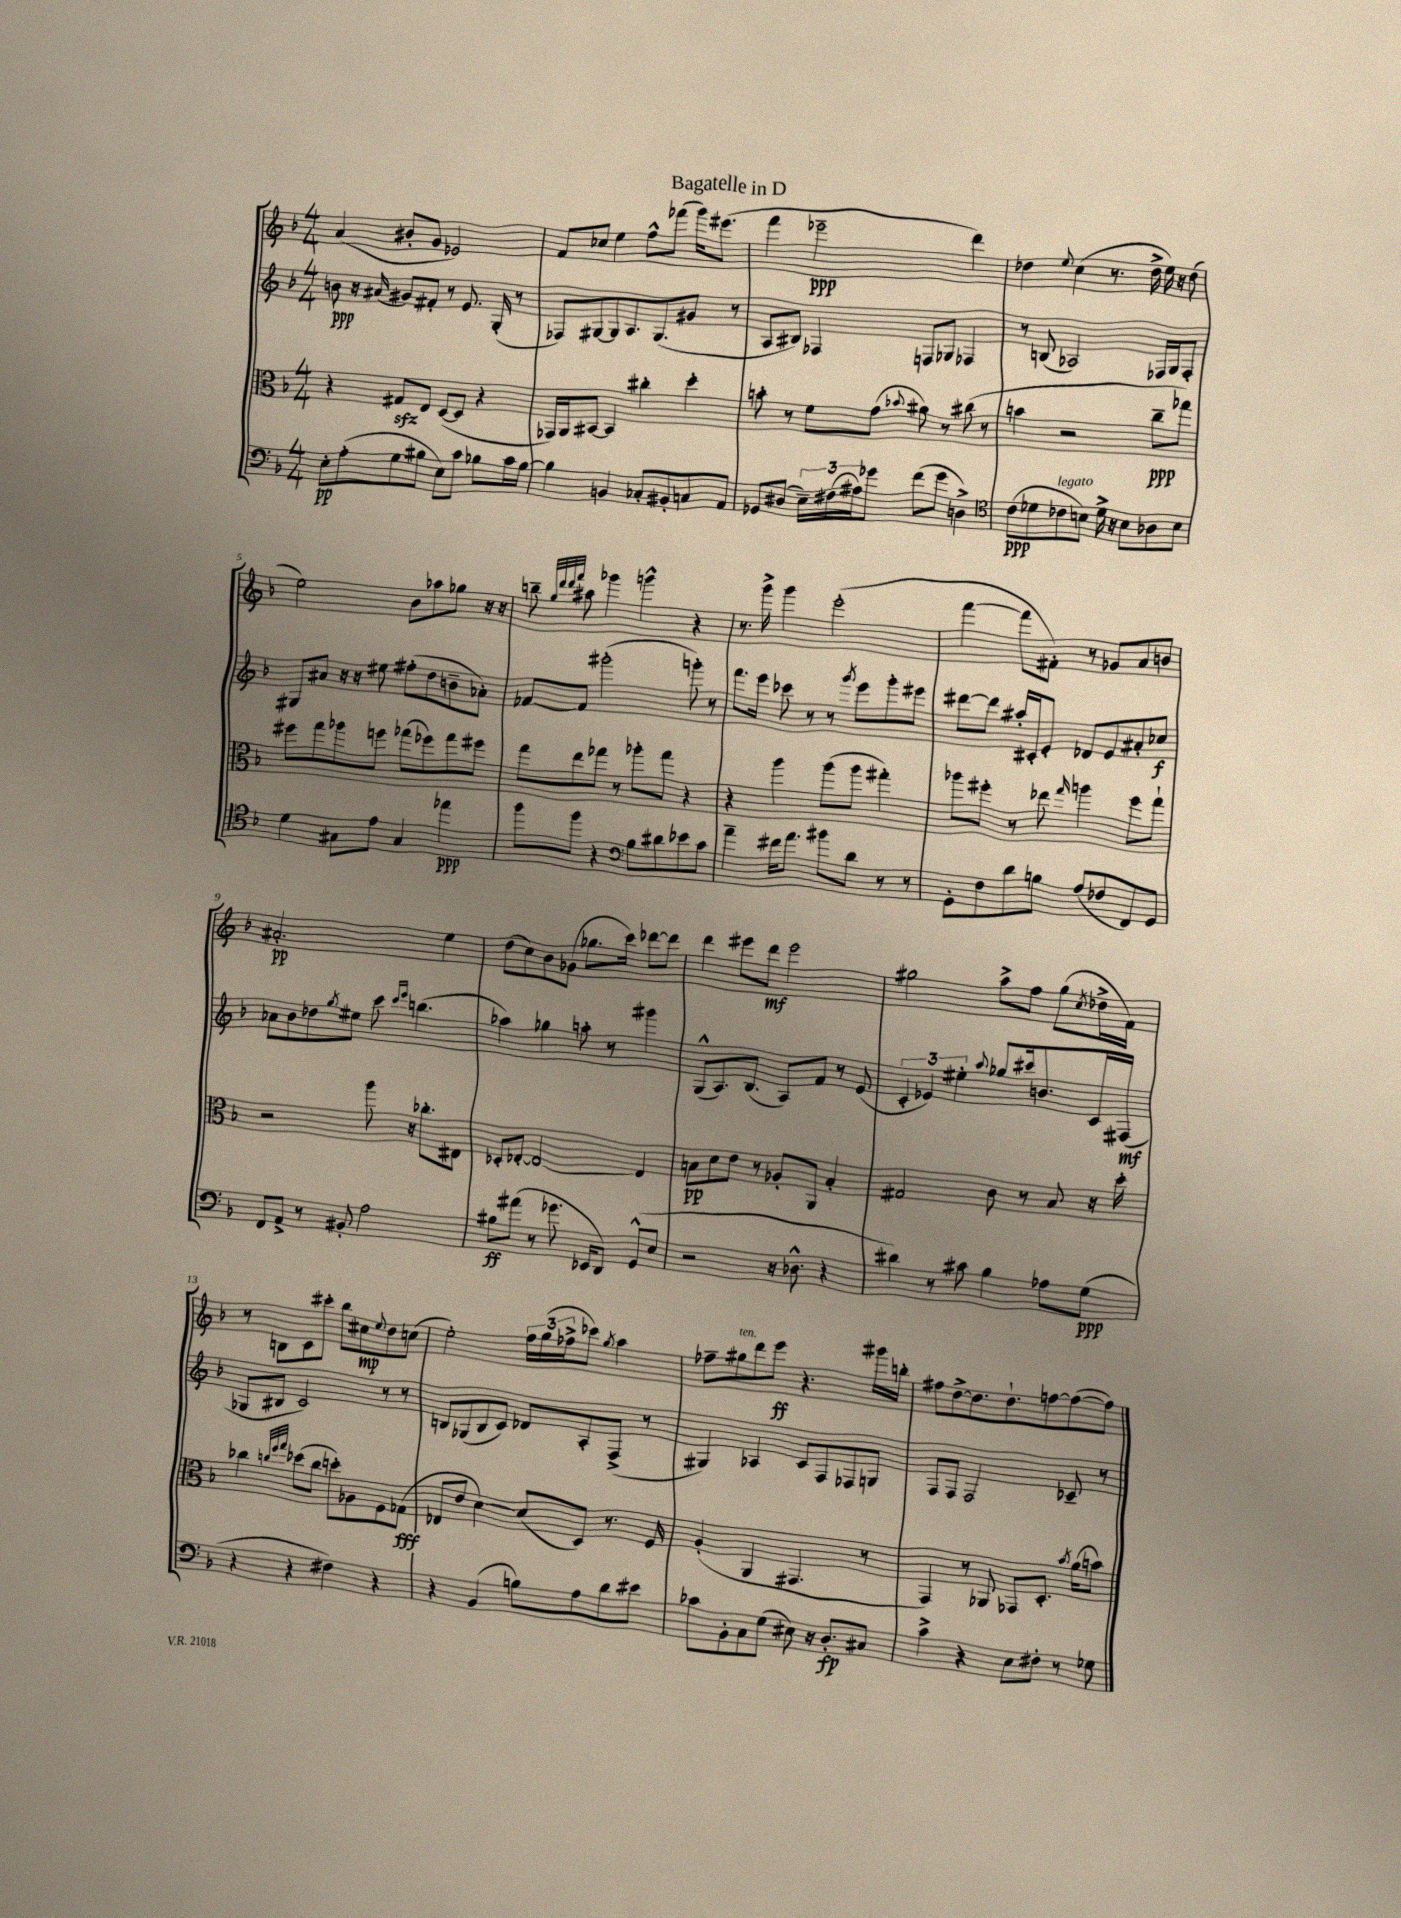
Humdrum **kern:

**kern	**kern	**kern	**kern
*staff4	*staff3	*staff2	*staff1
*clefF4	*clefC3	*clefG2	*clefG2
*k[b-]	*k[b-]	*k[b-]	*k[b-]
*M4/4	*M4/4	*M4/4	*M4/4
8E'\L	4r	8b\	(4a/
(8A'\	.	16r	.
.	.	(16a#/	.
8G\	8G#/L	8g#/L)	8b#'/L
8B#\J	8E/J	8f#'/J	8g/J
8E\L)	([8D/L	8r	2e-/)
8c\J	8D/]J	8.e/	.
8B-\L	4r	.	.
.	.	(16G'/	.
16c\L	.	8r	.
[16B-\JJ	.	.	.
=	=	=	=
4B-\]	16GG-/LL)	8F-/L)	8f/L
.	16AA/J	.	.
.	[8BB#/J	[8G#/	8cc-/J
4BB/	4BB#/]	8G#/]	4ee\
.	.	8.A/	.
8C-'/L	4cc#'\	.	8ff^^\L
.	.	(8.G#/	.
8BB#'/	.	.	(8fff-\J
8C/	4dd'\	8g#/J	16ggg\LK)
.	.	.	(8.eee#\J
8AA/J	.	8r	.
=	=	=	=
8GG-/L	8b'\	8A/L	4fff\
(8D#/J	8r	8B#/J)	.
24E~\LL)	8f\L	4F-/	2eee-~\
(24F#\	.	.	.
24A#\J)	.	.	.
8g-\J	(8g\J	.	.
.	8qqb-/	.	.
(8f\L	8a#\)	8F/L	.
8g-\J	8r	8G-/J	.
4D^\)	(8cc#\	4F-/	4ddd\)
.	8r	.	.
=	=	=	=
*clefC4	*	*	*
(8c\L	4b\	8r	4dd-\
8d-\	.	(8B/	.
.	.	.	8qqee/
8c-\	2r	2A-/)	(4cc\
8B\J)	.	.	.
16d-^\	.	.	8.r
16r	.	.	.
8B\L	.	.	.
.	.	.	16dd-^\
8A-\	8cc~\L	16F-/LL	16ee\)
.	.	16G/J	16r
8B\J	8gg-\J)	8F-'/J	(8dd-\
=	=	=	=
4d\	8ff#\L	8G#/L	2ee\)
.	8gg\	8a#/J	.
8G#\L	8aa-\	16r	.
.	.	16r	.
8e\J	8ff\J	8ee#\	.
4G#/	(8gg-\L	(8ff#'\L	8b-\L
.	8ff-\)	8dd\	8aa-\
4ee-\	8gg-\	8b~\	8gg-\J
.	8ff#\J	8a-'\J)	16r
.	.	.	16r
=	=	=	=
8ff\L	8gg\L	[8f-/L	8bb~\
.	.	.	32qqgg/LLL
.	.	.	32qqddd/
.	.	.	32qqddd/
.	.	.	32qqfff/JJJ
8ff\J	8ee\	8f-/]J	8aa#\
4r	8gg-\J	(2ggg#'\	4ggg-\
.	8r	.	.
*clefF4	*	*	*
8B-\L	8aa-'\L	.	4ggg^^\
8d#\	8gg-\J	.	.
8e-\	4r	8ggg'\)	4r
8c\J	.	8r	.
=	=	=	=
4a~\	4r	8.fff\L	8.r
.	.	16eee\Jk	16ggg^\
16f#\LK	4aa\	8ccc-\	4ggg\
8.a\J	.	.	.
.	.	8r	.
8b#\L	(8aa\L	8r	(2eee'\
.	.	8qggg/	.
8d\J	8aa\J	8eee\L	.
8r	4gg#'\)	8ggg'\	.
8r	.	8eee#\J	.
=	=	=	=
8GG'\L	8aa-\L	[8ddd#\L	[4fff\
8F\	8ff#'\J	8ddd#\]J	.
8d\	8r	16aa#'/LL	8fff\]L
.	.	16c#'/J	.
8B\J	8ee-\	8e'/J	8f#'\J)
.	16qqgg/	.	.
(8A/L	4aa\	8d-/L	8r
8F-/	.	8e/	8g-/L
8FF/)	8ff#\L	8a#'/	8a/
8GG/J	8gg`\J	8cc-/J	8b/J
=	=	=	=
8FF/L	2r	8a-\L	2.a#'/
8AA^/J	.	8b-\	.
8r	.	8dd-\	.
.	.	8qgg/	.
8BB#'/	.	8ee#\J	.
2A\	8aa\	8ccc\	.
.	.	16qqccc/LL	.
.	.	16qqeee/JJ	.
.	16r	(4.bb\	.
.	8.cc-'\L	.	.
.	.	.	4ee\
.	8E#\J	.	.
=	=	=	=
8B#\L	8D-'/L	4aa-\)	(8dd\L
(8a#\J	[8E-'/J	.	8cc\)
8r	2E-/_	4gg-\	8b-\
8.g-\	.	.	(8g-\J
.	.	8aa'\	8.gg-\L
16EE-/LK	.	.	.
8DD/J)	.	8r	.
.	.	.	16ccc\Jk)
(8GG^^/L	4E-/]	4ggg#\	[8ddd-\L
8E/J	.	.	8ddd-\]J
=	=	=	=
2r	8B\L	(8G^^/L	4ddd\
.	8d\	8.A/)	.
.	8e\J	.	8eee#\L
.	.	(8.B-/J	.
.	8r	.	8ddd\J
16r	8A-'/L	8A/L)	2eee#\
8.D-^^\	.	.	.
.	8AA/J	8f/J	.
4r	4B'/	8r	.
.	.	(8e/	.
=	=	=	=
4d#\)	2G#/	6c'/	2gg#\
.	.	6e-/)	.
8r	.	.	.
.	.	6ee#'\	.
8c#\	.	.	.
.	.	8qqaa/	.
4B-\	8c\	8gg-/L	8aa^\L
.	8r	16ccc#/k	8ff\J
.	.	8.b/	.
8A-\L	8B-/	.	(8gg#\L
.	.	.	8qcc/
(8G\J	16r	16c/L	16dd-^\L
.	16dd'\	(16F#/JJ	16f\JJ)
=	=	=	=
4r	4cc-\	8G-/L	8r
.	.	8B#/J	8B\L
.	32qqcc/LLL	.	.
.	32qqff/	.	.
.	32qqgg/JJJ	.	.
4r	(8dd-\L	2c/)	8c\
.	8cc\J	.	8ccc#'\J
4F#\)	8dd'\L)	.	8bb-\L
.	8A-\	.	8cc#\
.	.	.	8qqee/
4r	8F\	8r	8dd\
.	(8G-\J	8r	(8cc\J
=	=	=	=
4r	8E-/L	8B/L	2ee'\)
.	8e/J	(8G-/	.
(4BB-/	[4d\)	8B/	.
.	.	8c/J)	.
8B\L)	(8d/]L	8d-/L	24ff\LL
.	.	.	(24gg\
.	.	.	24ff-^\J
8A\	8D/J)	8A'/	8ccc-\J)
.	.	.	8qgg/
8d\	8.r	(8F^/J	4aa\
8e#\J	.	8r	.
.	16F/	.	.
=	=	=	=
8c-\L	(4A'/	4G#/)	8ff-~\L
8BB-'\	.	.	8gg#\
8C\	4AA/	4A-/	8ddd\
(8G\J	.	.	8eee\J
8E#\)	4.GG#/	8c/L	4.r
16r	.	8F/	.
8.D'/L	.	.	.
.	.	8F-/	.
8C#/J	8r	8G/J	16ggg#\LL
.	.	.	16bb'\JJ
=	=	=	=
4c^\	4GG/)	8F/L	8ff#\L
.	.	8F/J	[8dd^\
4r	8r	2F/	8.dd\]
.	8AA-/	.	.
.	.	.	8.dd`\
8E\L	8GG-/L	.	.
8F#'\J	8.D'/J	.	[8ff\
8r	.	8c-~/	(8ff\_
.	8qb-/	.	.
.	(16a\LK	.	.
8G-\	8b\J)	8r	8ff\]J)
==	==	==	==
*-	*-	*-	*-
